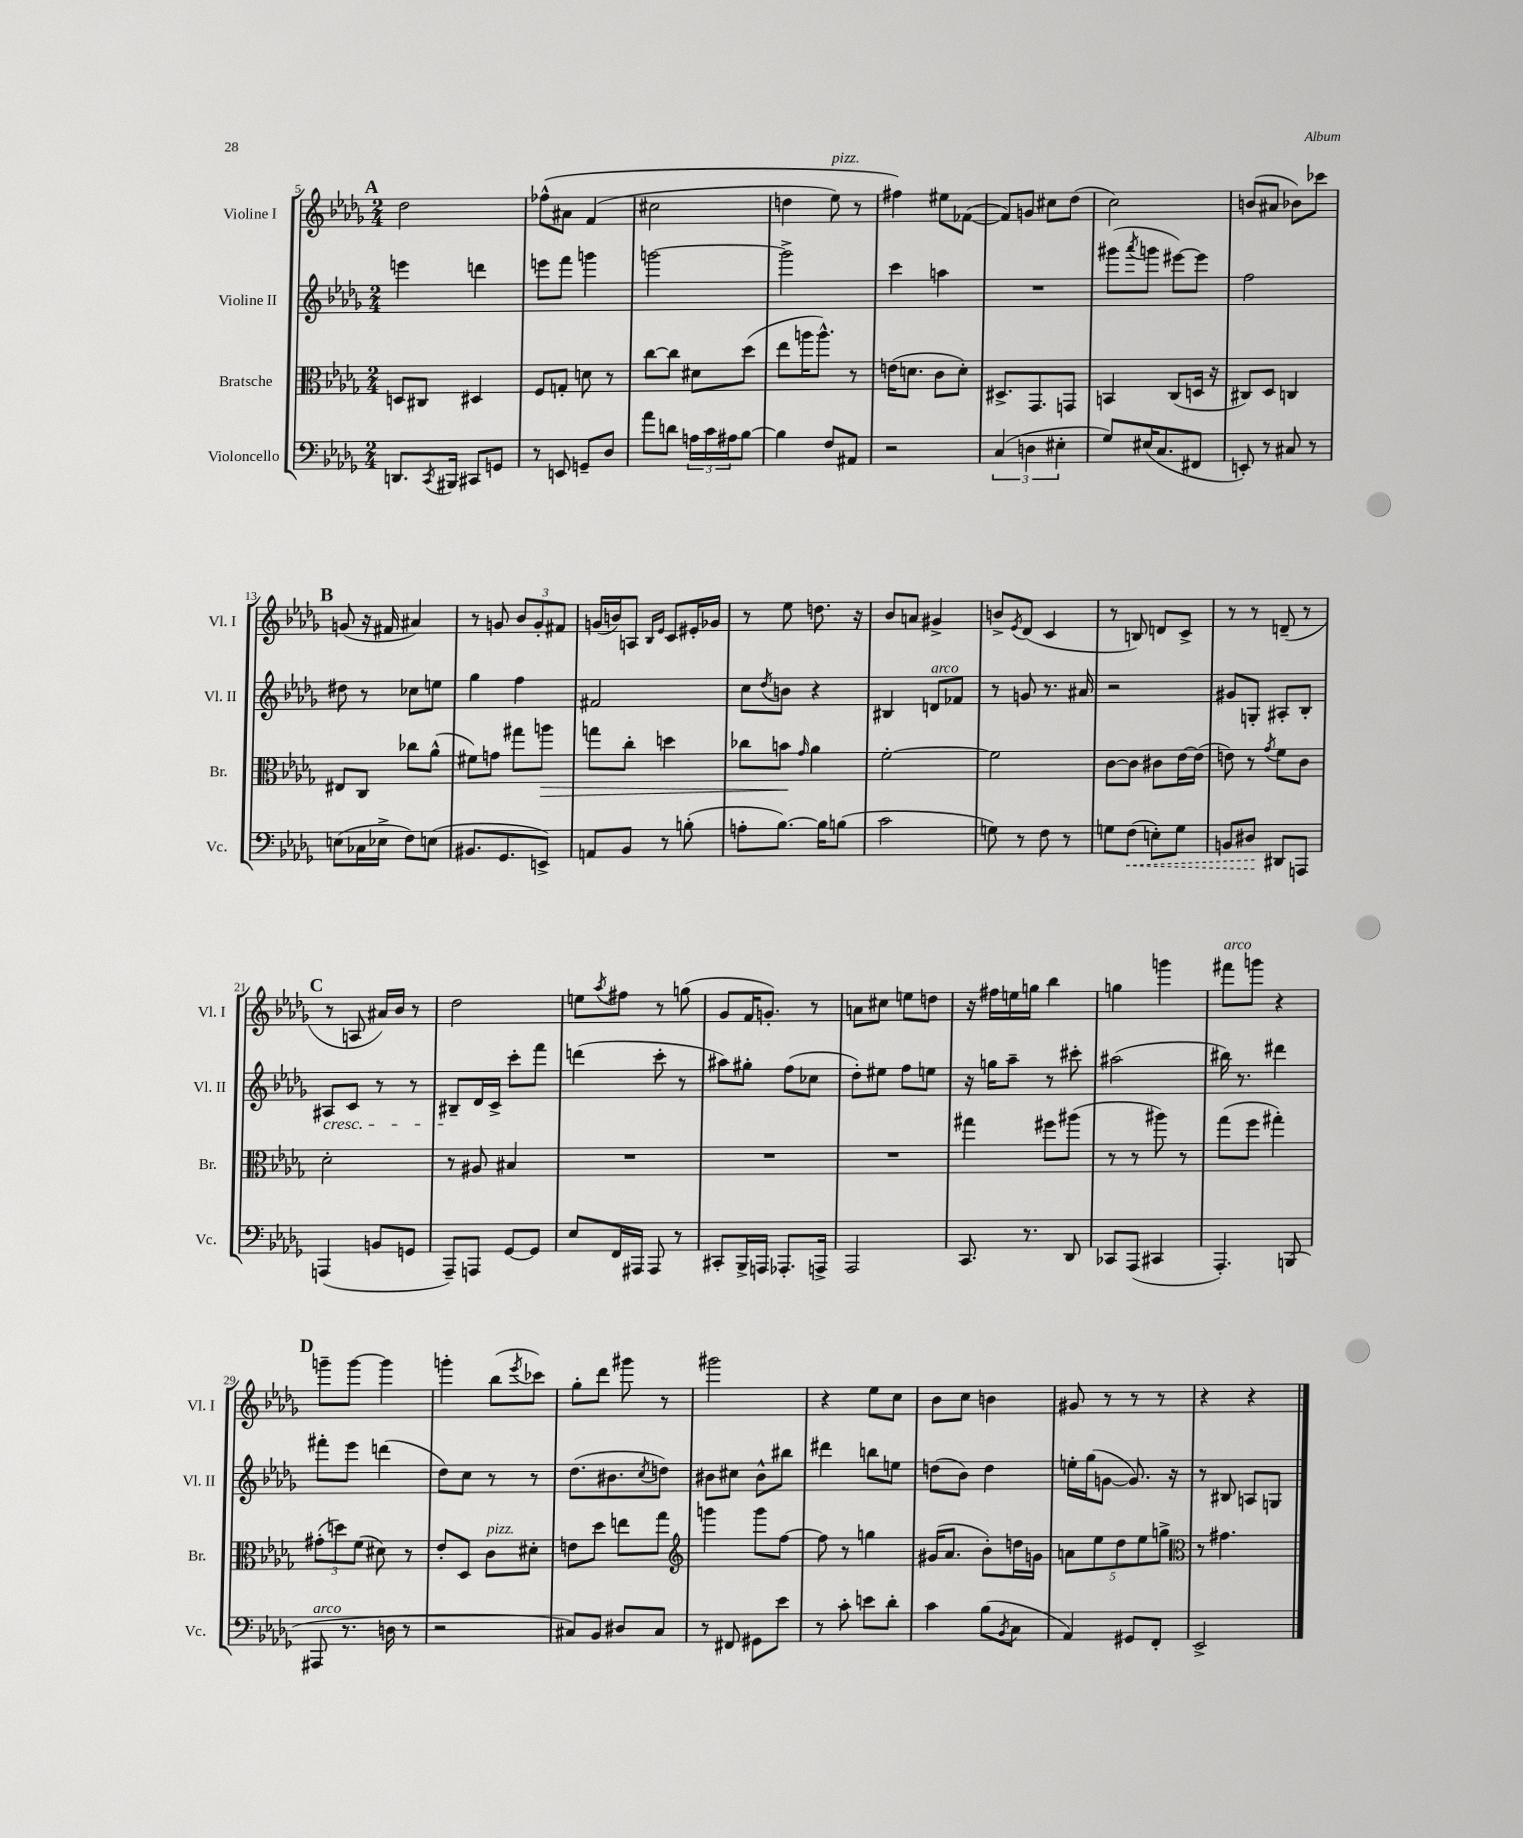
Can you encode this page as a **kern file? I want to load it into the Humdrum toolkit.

**kern	**kern	**kern	**kern
*staff4	*staff3	*staff2	*staff1
*clefF4	*clefC3	*clefG2	*clefG2
*k[b-e-a-d-g-]	*k[b-e-a-d-g-]	*k[b-e-a-d-g-]	*k[b-e-a-d-g-]
*M2/4	*M2/4	*M2/4	*M2/4
8.DD	8D	4eee	2dd-
.	8C#	.	.
8qCC	.	.	.
16BBB#	.	.	.
8CC#	4D#	4ddd	.
8GG	.	.	.
=	=	=	=
8r	8F	8eee	&(8ff-^^
8EE	8G'	8fff	8a#
8GG~	8d	4ggg	(4f
8D-	8r	.	.
=	=	=	=
8a-	[8cc	[2ggg	2cc#
8d	8cc]	.	.
24A	8d#	.	.
24c	.	.	.
24A#	.	.	.
[8B-	(8dd-	.	.
=	=	=	=
4B-]	8ee-	2ggg^]	4dd
.	16aa	.	.
.	8.aa^^)	.	.
8F	.	.	8ee-)
8AA#	8r	.	8r
=	=	=	=
2r	(16e	4ccc	4ff#&)
.	8.d	.	.
.	8c	4aa	8ee#
.	8d')	.	([8f-
=	=	=	=
(6C	8.D#^	2r	8f-])
.	.	.	8g
6D	.	.	.
.	8.GG-	.	.
.	.	.	8cc#
6E#'	.	.	.
.	8GG	.	(8dd-
=	=	=	=
8G-)	4BB	(8ggg#	2cc)
.	.	8qaaa-	.
(16E#	.	8ggg	.
8.C	.	.	.
.	(8C	[8eee#)	.
8FF#	16D	8eee#]	.
.	16r	.	.
=	=	=	=
8EE')	8C#)	2ff	(8b
8r	8D-	.	8a#
8C#	4C	.	8b-)
8r	.	.	8ccc-
=	=	=	=
(8E	8E#	8dd#	(8g
16C-	8C	8r	16r
16E-^	.	.	16f#
8F)	8cc-	8cc-	4a#)
(8E	(8a-^^	8ee	.
=	=	=	=
8.BB#	8f#)	4gg-	8r
.	8g	.	8g
8.GG-	.	.	.
.	8gg#	4ff	12b-
.	.	.	12g'
8EE^)	8aa	.	.
.	.	.	12f#
=	=	=	=
8AA	8gg	2f#	(16g
.	.	.	16b)
8BB-	8cc'	.	8A
.	.	.	16qqB-
.	.	.	16qqe-
8r	4dd	.	8c
(8B'	.	.	16e#'
.	.	.	16g-
=	=	=	=
8A'	8cc-	8cc	8r
.	.	8qdd-	.
[8.B-)	8b	8b	8ee-
.	16qqg-	.	.
.	4a-	4r	8.dd
16B-]	.	.	.
(8B	.	.	.
.	.	.	16r
=	=	=	=
2c	[2f'	4B#	8b-
.	.	.	8a
.	.	8d	4g#^
.	.	8f-	.
=	=	=	=
8G)	2f]	8r	8b^
.	.	.	8qe-
8r	.	8g	(8d-
8F	.	8.r	4c
8r	.	.	.
.	.	16a#	.
=	=	=	=
8G	[8c	2r	8r
(8F	8c]	.	8B)
8E')	8c#	.	8d
8G	[16e-	.	8c^
.	(16e-]	.	.
=	=	=	=
8BB	8e)	8g#	8r
8D#	8r	8G'	8r
.	8qg-	.	.
8DD#	8f	8A#'	(8d~
8AAA	8c	8B-'	8r
=	=	=	=
(4AAA	2d-'	8A#	8r
.	.	8c	8A
8BB	.	8r	16a#)
.	.	.	16b-
8GG	.	8r	8r
=	=	=	=
8AAA-~)	8r	8B#~	2dd-
8AAA	8A#	16d-	.
.	.	16c^	.
[8GG-	4B#	8ccc'	.
8GG-]	.	8fff	.
=	=	=	=
8E-	2r	(4ddd	8ee
.	.	.	8qaa-
16FF	.	.	8ff#
16AAA#	.	.	.
8AAA#	.	8ccc'	8r
8r	.	8r	(8gg
=	=	=	=
8CC#'	2r	8aa#)	8g-
16BBB-^	.	8gg#'	16f
16AAA	.	.	8.g')
8.AAA-'	.	(8ff	.
.	.	8cc-	8r
16AAA^	.	.	.
=	=	=	=
2AAA-	2r	8dd-')	8a
.	.	8ee#	8cc#
.	.	8ff	8ee
.	.	8ee	8dd
=	=	=	=
8.CC	4gg#	16r	16r
.	.	16gg	16ff#
.	.	8aa-~	16ee
8.r	.	.	16gg
.	8ff#	8r	4bb-
8DD-	(8aa#	8ccc#'	.
=	=	=	=
8CC-	8r	(2aa#	4gg
(8AAA-	8r	.	.
4CC#	8aa#)	.	4ggg
.	8r	.	.
=	=	=	=
4.AAA-')	(8gg-	16bb#)	8fff#
.	.	8.r	.
.	8ff	.	8ggg
.	4gg#')	4ddd#	4r
(8BBB	.	.	.
=	=	=	=
8AAA#	(12g#'	8fff#'	8ggg~
.	12dd)	.	.
8.r	.	8eee-	[8ggg
.	(12f	.	.
.	8d#)	(4ddd	4ggg]
16D	.	.	.
8r	8r	.	.
=	=	=	=
2r	8e-'	8dd-)	4ggg'
.	8D-	8cc	.
.	8c	8r	(8bb-
.	.	.	8qeee-
.	8d#'	8r	8ccc-)
=	=	=	=
8C#)	8e	(8.dd-	8gg-'
8BB-	8dd-	.	8ddd-
.	.	8.b#	.
8D#	8ee	.	8ggg#
.	.	8qcc	.
8C#	8gg-	8dd)	8r
=	=	=	=
*	*clefG2	*	*
8r	4ggg	8b#	2ggg#
8FF#	.	8cc#	.
8GG#	8ggg	8b#^^	.
8e-	[8ff	8bb#	.
=	=	=	=
8r	8ff]	4ddd#	4r
8c'	8r	.	.
8e	4gg	8bb	8ee-
8d-'	.	8ee	8cc
=	=	=	=
4c	(16g#	(8dd	8b-
.	8.a-	.	.
.	.	8b-)	8cc
(8B-	8b-')	4dd	4b
8qBB-	.	.	.
8C	16dd	.	.
.	16g	.	.
=	=	=	=
4AA-)	10a	16ee'	8g#
.	.	(16gg-	.
.	10ee-	.	.
.	.	[8g	8r
.	10dd-	.	.
8GG#	.	8.g])	8r
.	10ee-	.	.
8FF'	.	.	8r
.	10gg^	.	.
.	.	16r	.
=	=	=	=
*	*clefC3	*	*
2EE-^	8r	8r	4r
.	4.g#	8B#	.
.	.	8A	4r
.	.	8G	.
==	==	==	==
*-	*-	*-	*-
